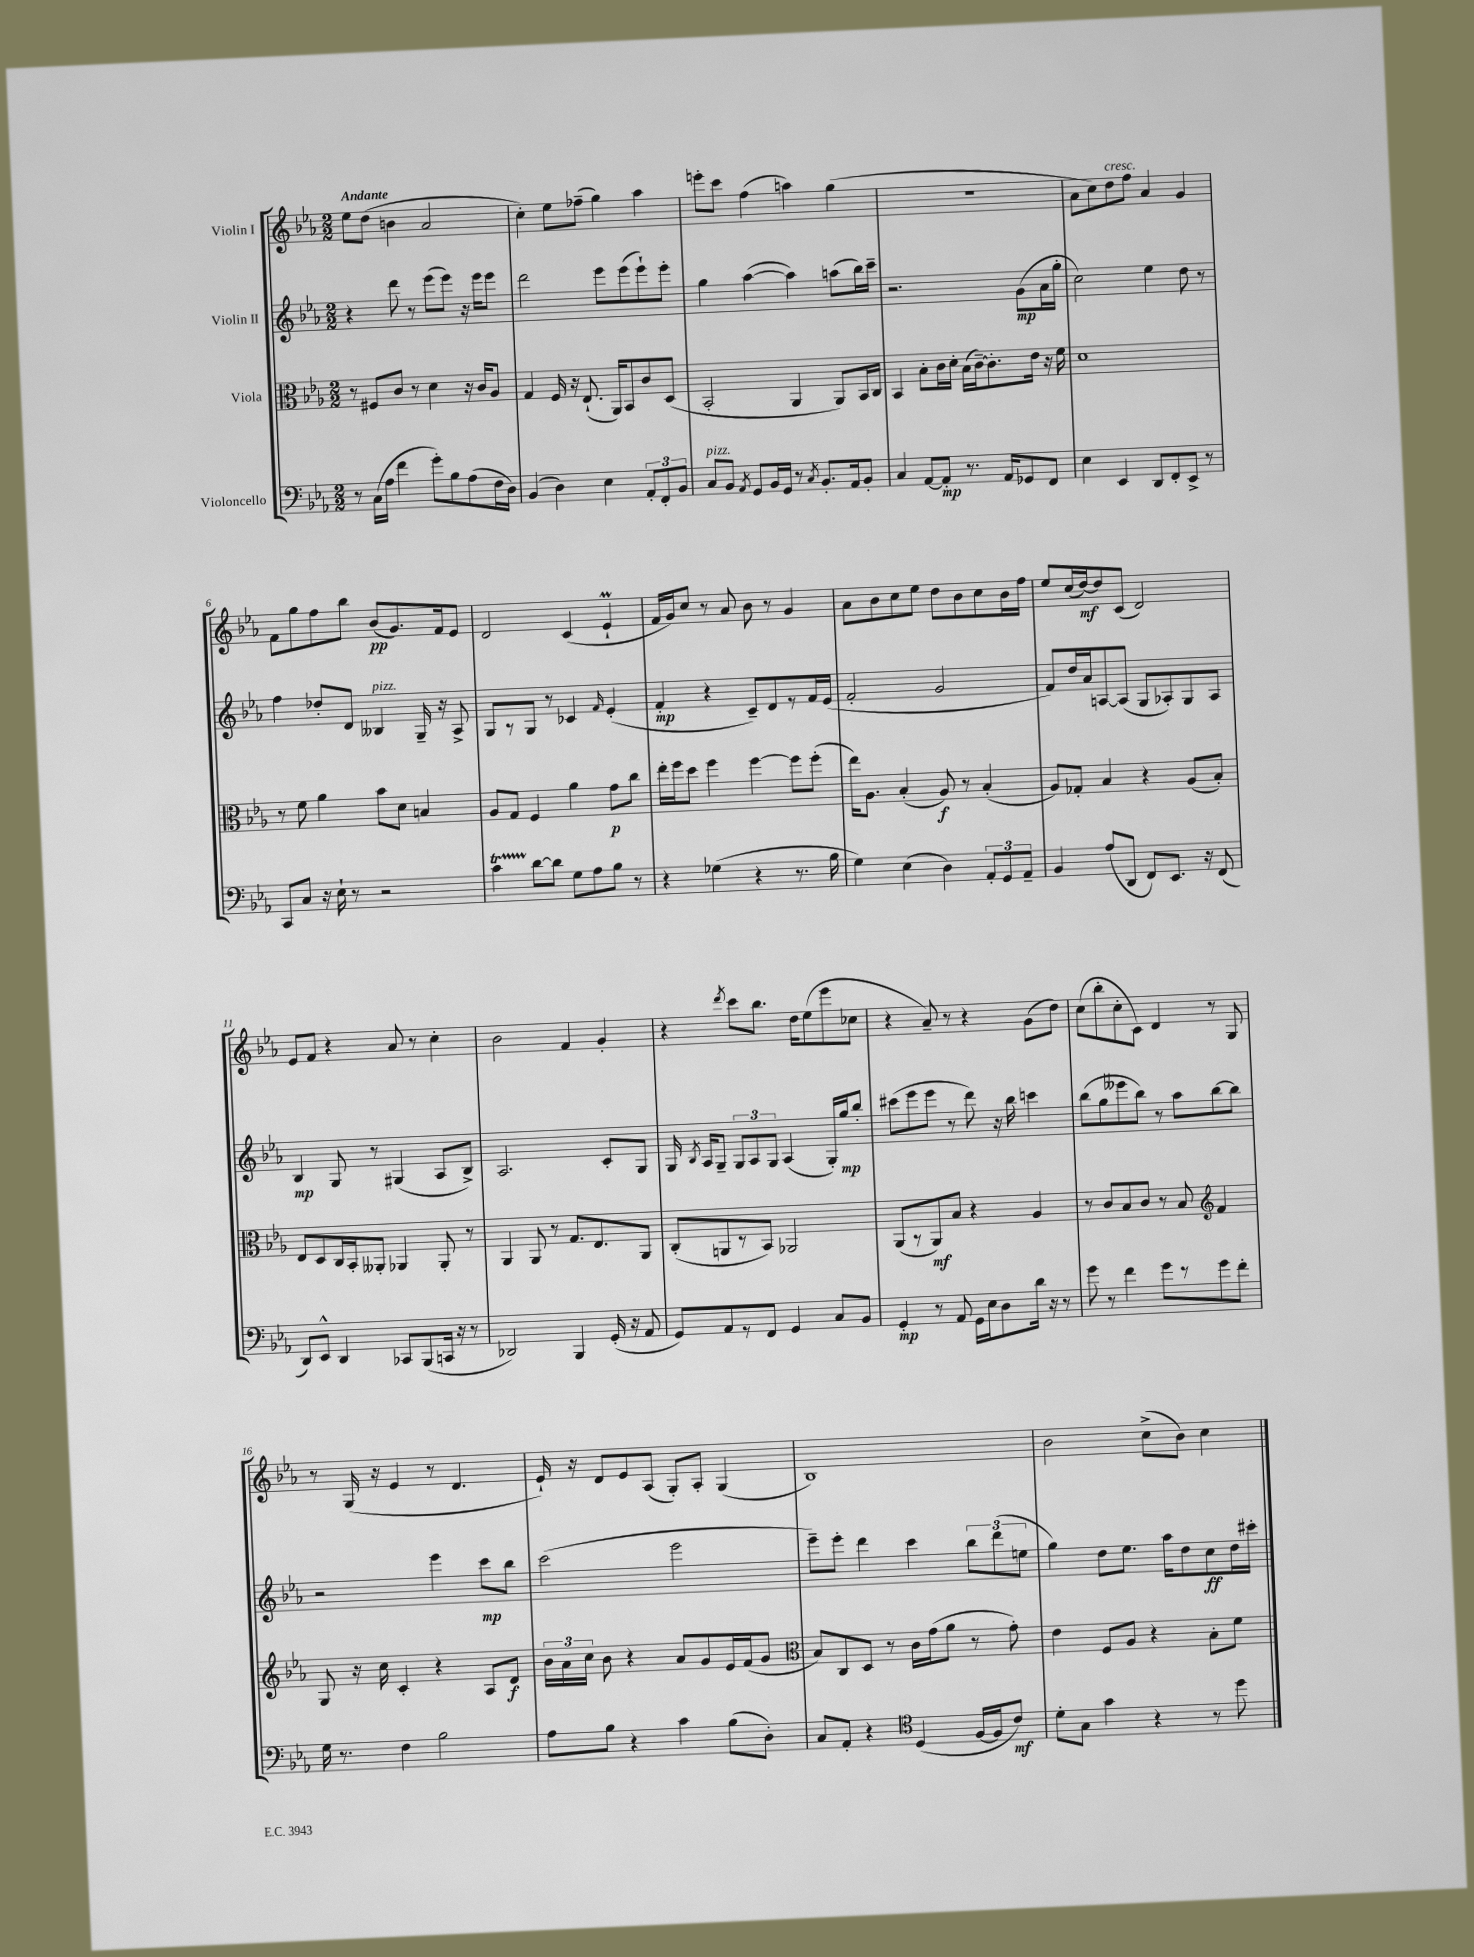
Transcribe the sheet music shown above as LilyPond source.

<<
\new StaffGroup <<
\new Staff = "s0" \with { instrumentName = "Violin I" } {
    \clef treble \key ees \major \numericTimeSignature \time 2/2 \tempo "Andante"
    \autoBeamOff ees''8[ d''8]( b'4 aes'2 |
    c''4-.) ees''8[ fes''8]--( g''4) aes''4 |
    e'''8[-. c'''8] f''4( a''4) g''4( |
    R1 |
    aes'8[ c''8) d''8^\markup { \italic "cresc." } f''8] aes'4 g'4 |
    f'8[ g''8 f''8 bes''8] bes'8[\pp( g'8.) f'16 ees'8] |
    d'2 c'4( ees'4-!\prall |
    f'16[ g'16) c''8] r8 aes'8 bes'8 r8 g'4 |
    aes'8[ bes'8 c''8 ees''8] d''8[ bes'8 c''8 bes'16 f''16] |
    ees''8[ c''16( d''16~\mf) d''8 c'8]( d'2) |
    ees'8[ f'8] r4 aes'8 r8 c''4-. |
    bes'2 f'4 g'4-. |
    r4 \acciaccatura { d'''8 } c'''8[ bes''8.] d''16[ ees''8( ees'''8 ces''8] |
    r4 aes'8--) r8 r4 g'8[( d''8]) |
    c''8[( bes''8-. c''8-. c'8]) d'4 r8 g8 |
    r8 g16( r16 ees'4 r8 d'4. |
    ees'16-!) r16 d'8[ ees'8 aes8]( g8[-.) aes8]-. g4( |
    bes1) |
    bes'2 c''8[->( bes'8]) c''4 \bar "|." |
}
\new Staff = "s1" \with { instrumentName = "Violin II" } {
    \clef treble \key ees \major \numericTimeSignature \time 2/2
    \autoBeamOff r4 d'''8 r8 ees'''8[( ees'''8]) r16 ees'''16[ ees'''8] |
    d'''2 ees'''8[ ees'''8( ees'''8-!) ees'''8]-. |
    g''4 aes''4~( aes''4) a''8[( bes''16) c'''16]-- |
    r2. g'8[\mp( aes'16 g''16]-. |
    c''2) ees''4 d''8 r8 |
    f''4 des''8[-. d'8] beses4^\markup { \italic "pizz." } g16-- r16 aes8-> |
    g8[ r8 g8] r8 ces'4 \grace { f'16 } ees'4-.( |
    f'4-.\mp r4 c'8[--) d'8 r8 f'16 ees'16]( |
    f'2-. g'2 |
    f'8[) d''16 aes'16 a8~ a8]( g8[ aes8-.) g8 aes8] |
    bes4\mp g8 r8 gis4( aes8[ bes8]->) |
    aes2. c'8[-. g8] |
    g16 \acciaccatura { bes8 } aes16[ g8]-- \tuplet 3/2 { g8[ aes8 g8] } aes4( g16[-.) g''16\mp bes''8]-. |
    cis'''8[( ees'''8 ees'''8] r8 d'''8) r16 bes''16 c'''4 |
    bes''8[( g''8 eeses'''8 bes''8]) r8 aes''8[ bes''8~ bes''8] |
    r2 ees'''4 c'''8[\mp bes''8] |
    c'''2( ees'''2 |
    ees'''8[--) ees'''8]-. d'''4 c'''4 \tuplet 3/2 { bes''8[ d'''8( e''8] } |
    g''4) d''8[ ees''8.] aes''16[ d''8 c''8\ff d''16 cis'''16]-. \bar "|." |
}
\new Staff = "s2" \with { instrumentName = "Viola" } {
    \clef alto \key ees \major \numericTimeSignature \time 2/2
    \autoBeamOff r8 fis8[ c'8] r8 d'4 r16 c'16[ aes8] |
    g4 f16 r16 ees8.-!( aes,16[) bes,8 c'8 d8]( |
    bes,2-. aes,4 aes,8[) bes,16 c16] |
    bes,4 bes8[-. c'16 d'16]-. bes16[( c'16~--) c'8.-. ees'16] r16 f'16 |
    d'1 |
    r8 f'8 aes'4 bes'8[ d'8] b4 |
    aes8[ g8] f4 aes'4 g'8[\p c''8] |
    ees''16[-. f''16 d''8] f''4 f''4~ f''8[ f''8]-.( |
    ees''16[) aes8.] bes4-.( aes8\f) r8 bes4-.( |
    aes8[) ges8]-. bes4 r4 aes8[( bes8]-.) |
    ees8[ d8 c16 bes,16-. aeses,8]-. aes,4 aes,8-. r8 |
    aes,4 aes,8 r8 g8.[ ees8. aes,8] |
    c8[-.( a,8 r8 bes,8]) aes,2 |
    aes,8[( r8 aes,8\mf) bes8] r4 aes4 |
    r8 c'8[ bes8 c'8] r8 bes8 \clef treble f'4 |
    g8 r16 c''16 c'4-. r4 aes8[ d'8]\f |
    \tuplet 3/2 { bes'16[ aes'16 c''16] } bes'8 r4 aes'8[ g'8 ees'16 f'16( g'8] |
    \clef alto bes8[) c8 d8] r8 c'16[ g'16( aes'8] r8 g'8-.) |
    ees'4 f8[ aes8] r4 bes8[-. f'8] \bar "|." |
}
\new Staff = "s3" \with { instrumentName = "Violoncello" } {
    \clef bass \key ees \major \numericTimeSignature \time 2/2
    \autoBeamOff r8 c16[( aes16] f'4 g'8[-.) bes8 aes8( f16 d16]) |
    bes,4( d4) ees4 \tuplet 3/2 { aes,8[-. f,8-. bes,8] } |
    c8[^\markup { \italic "pizz." } bes,8] \acciaccatura { aes,8 } g,8[ bes,16 g,16] r8 \acciaccatura { c8 } bes,8.[-. aes,16 bes,8]-. |
    c4 aes,8[~ aes,8]-.\mp r8. aes,16[ ges,8 f,8] |
    ees4 ees,4 d,8[ f,8-. ees,8]-> r8 |
    c,8[ c8] r16 ees16-! r8 r2 |
    c'4\startTrillSpan d'8[~\stopTrillSpan d'8] g8[ aes8 bes8] r8 |
    r4 ges4( r4 r8. bes16 |
    g4) ees4( d4) \tuplet 3/2 { aes,8[-. g,8 aes,8]-- } |
    bes,4 aes8[( d,8] f,8[) ees,8.] r16 f,8( |
    d,8[) ees,8]-^ d,4 ces,8[ bes,,8( c,16] r16 r8 |
    des,2) bes,,4 g,16-.( r16 aes,8 |
    g,8[) aes,8 r8 f,8] g,4 c8[ bes,8] |
    g,4-.\mp r8 aes,8 g,16[ ees16 d8 d'16] r16 r8 |
    g'8 r8 f'4 g'8[ r8 g'8 f'8]-. |
    g16 r8. f4 bes2 |
    aes8[ bes8] r4 c'4 bes8[( d8]-.) |
    c8[ aes,8]-. r4 \clef tenor d4( f16[~ f16 c'8]\mf) |
    d'8[-. g8] g'4 r4 r8 d''8 \bar "|." |
}
>>
>>
